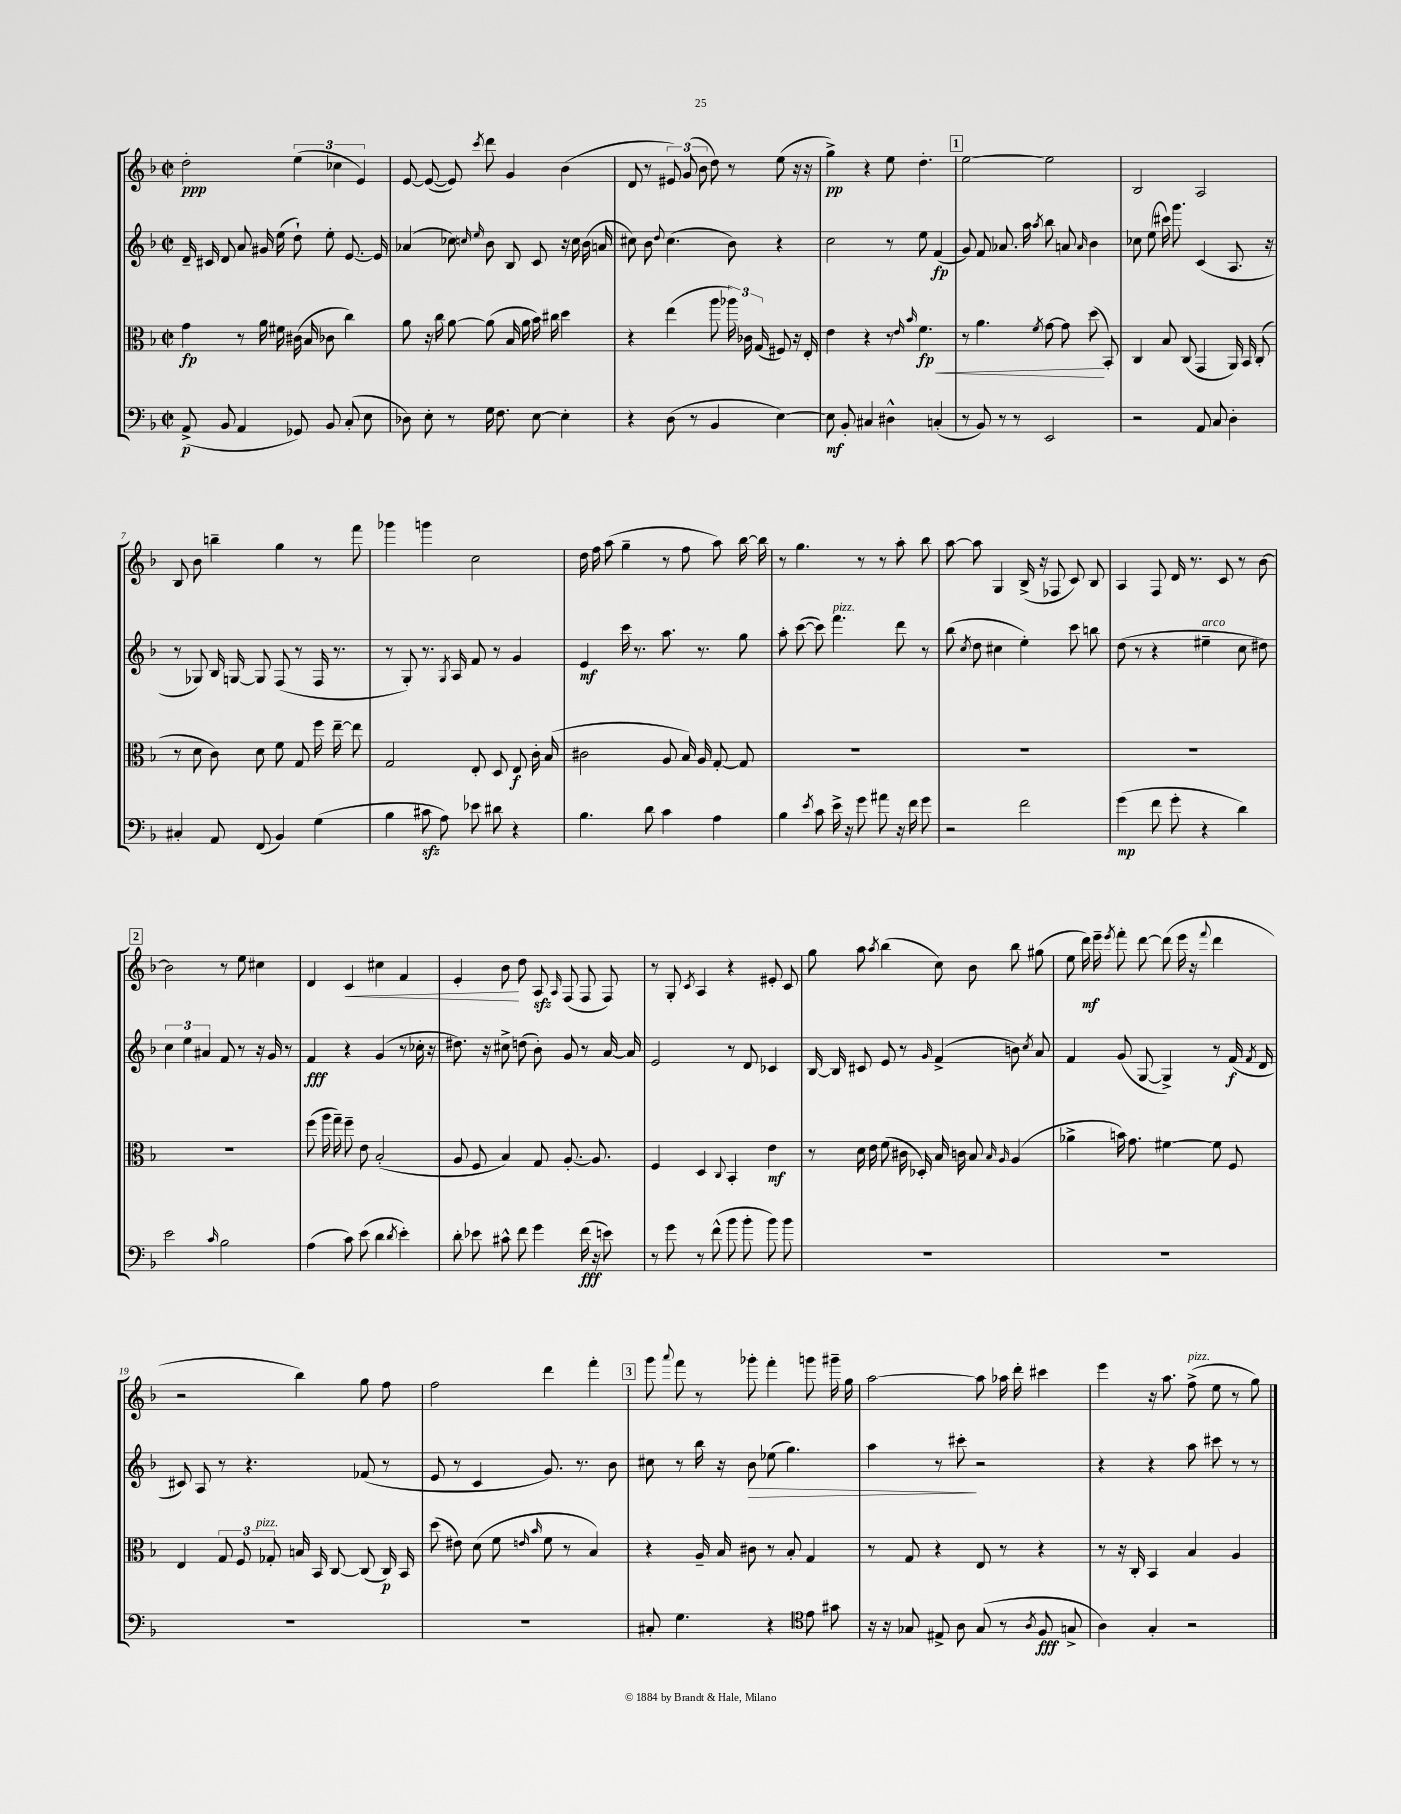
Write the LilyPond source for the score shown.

<<
\new StaffGroup <<
\new Staff = "s0" {
    \clef treble \key f \major \defaultTimeSignature \time 2/2
    \autoBeamOff d''2-.\ppp \tuplet 3/2 { e''4( ces''4 e'4) } |
    e'8~ e'8~( e'8) \acciaccatura { c'''8 } d'''8 g'4 bes'4( |
    d'8 r8 \tuplet 3/2 { eis'8) g'8( bes'8 } d''8) r8 e''8( r16 r16 |
    g''4->\pp) r4 e''8 d''4.-. |
    \mark \markup { \box "1" } e''2~ e''2 |
    bes2 a2 |
    bes8 bes'8 b''4-- g''4 r8 f'''8 |
    ges'''4 g'''4 c''2 |
    d''16 f''16 a''8( g''4-- r8 f''8 a''8) bes''16~ bes''16 |
    r8 g''4. r8 r8 a''8-. bes''8 |
    a''8~ a''8 g4 bes16->( r16 fes8 c'8) bes8 |
    a4 f8 d'16 r8. c'8 r8 bes'8~ |
    \mark \markup { \box "2" } bes'2 r8 e''8 cis''4 |
    d'4 c'4\< cis''4 f'4 |
    e'4-. bes'8\! d''8 a8\sfz \grace { a16 } f8( f8 f8) |
    r8 g8-. \acciaccatura { c'8 } a4 r4 eis'8-. c'8 |
    g''8 a''8 \acciaccatura { a''8 } bes''4( c''8) bes'8 bes''8 gis''8( |
    e''8 d'''16\mf) e'''16-- \acciaccatura { e'''8 } f'''8-. d'''8~ d'''8( e'''16 r16 \appoggiatura { f'''8 } d'''4 |
    r2 bes''4) g''8 f''8 |
    f''2 d'''4 f'''4-. |
    \mark \markup { \box "3" } g'''8 \appoggiatura { a'''8 } f'''8 r8 ges'''8-. f'''4-. g'''8 gis'''16-- g''16 |
    a''2~ a''8 aes''16 d'''16-. cis'''4 |
    e'''4 r16 a''8. f''8->^\markup { \italic "pizz." }( e''8 r8 g''8) \bar "|." |
}
\new Staff = "s1" {
    \clef treble \key f \major \defaultTimeSignature \time 2/2
    \autoBeamOff d'16-- cis'16 d'8 a'8 gis'16 e''16( d''8-!) e''8-. e'8.~ e'16 |
    aes'4( ces''8) \grace { c''16 e''16 } bes'8 bes8 c'8 r16 c''16 bes'16( a'16 |
    cis''8) bes'8 \appoggiatura { d''8 } cis''4.( bes'8) r4 |
    c''2 r8 e''8 f'4\fp( |
    \mark \markup { \box "1" } g'8) f'8 aes'8. a''16 \acciaccatura { a''8 } bes''8 a'8 \grace { a'16 } bes'4 |
    ces''8 e''8( cis'''16) g'''8. c'4( a8. r16 |
    r8 ges8) bes16 g16~ g8 f8( r8 f16 r8. |
    r8 g8-.) r8. \acciaccatura { g8 } a16 f'8 r8 g'4 |
    e'4\mf c'''16 r8. a''8. r8. g''8 |
    a''8-. c'''8~( c'''8) f'''4.^\markup { \italic "pizz." } d'''8 r8 |
    bes''8( \acciaccatura { c''8 } d''8 cis''4 e''4-.) c'''8 b''8 |
    d''8( r8 r4 eis''4--^\markup { \italic "arco" } c''8 dis''8) |
    \mark \markup { \box "2" } \tuplet 3/2 { c''4 e''4 ais'4 } f'8 r8 r16 g'16 r8 |
    f'4\fff r4 g'4( r8 ces''16-. r16 |
    dis''8.) r16 cis''8-> d''8( bes'8-.) g'8 r8 a'16~ a'16 |
    e'2 r8 d'8 ces'4 |
    bes16~ bes16 cis'8 e'8 r8 \grace { g'16 } f'4->( b'8) \acciaccatura { c''8 } a'8 |
    f'4 g'8( g8~ g4->) r8 f'16\f( \acciaccatura { f'8 } d'16 |
    cis'8) a8 r8 r4. fes'8( r8 |
    e'8 r8 c'4 g'8.) r8. bes'8 |
    \mark \markup { \box "3" } cis''8 r8 bes''16 r16 bes'8\> ees''8( g''4.) |
    a''4 r8 cis'''8-.\! r2 |
    r4 r4 a''8 cis'''8 r8 r8 \bar "|." |
}
\new Staff = "s2" {
    \clef alto \key f \major \defaultTimeSignature \time 2/2
    \autoBeamOff g'4\fp r8 a'16 fis'16 cis'16( bes16 ces'8 c''4) |
    a'8 r16 c''16 a'8~ a'8( bes16 a'16 bes'16) cis''16 d''4 |
    r4 e''4( a''8 \tuplet 3/2 { aes''16) ces'16 g16( } fis8) r16 e16-. |
    e'4 r4 r8 \grace { e'16 bes'16 } f'4.\fp\< |
    \mark \markup { \box "1" } r8 a'4. \acciaccatura { f'8 } g'8~ g'8 d''8\!( bes,8-.) |
    c4 bes8 c8( g,4 a,16) bes,16 c8-.( |
    r8 d'8 c'8) d'8 f'8 g8 f''16 e''16~-- e''8 |
    g2 e8-. d8 e8\f c'16-. bes16( |
    cis'2 a8 bes16) a16 g8~-. g8 |
    R1 |
    R1 |
    R1 |
    \mark \markup { \box "2" } R1 |
    f''8( a''16 g''16--) f''8-- e'8 bes2-.( |
    a8 f8 bes4) g8 a8.~-. a8. |
    f4 d4 \appoggiatura { c8 } bes,4-. e'4\mf |
    r8 d'16 e'16 f'8( cis'16 des16-.) bes16 c'16 bes8 \grace { bes16 a16 } a4( |
    aes'4-> b'16) g'8. fis'4~ fis'8 f8 |
    e4 \tuplet 3/2 { g8 f8 ges8-.^\markup { \italic "pizz." } } b16 bes,16 c8~ c8( c16\p) bes,16 |
    d''8( eis'8) d'8( f'8 \grace { e'16 bes'16 } f'8 r8 bes4) |
    \mark \markup { \box "3" } r4 a16-- bes16 cis'8 r8 bes8-. g4 |
    r8 g8 r4 e8 r8 r4 |
    r8 r16 c16-. bes,4 bes4 a4 \bar "|." |
}
\new Staff = "s3" {
    \clef bass \key f \major \defaultTimeSignature \time 2/2
    \autoBeamOff a,8->\p( bes,8 a,4 ges,8) bes,8 c8-.( e8 |
    des8) e8-. r8 g16 f8. e8~ e4-. |
    r4 d8( r8 bes,4 e4~) |
    e8\mf bes,8-. cis4 dis4-^ c4-.( |
    \mark \markup { \box "1" } r8 bes,8) r8 r8 e,2 |
    r2 a,8 c8 d4-. |
    cis4-. a,8 f,8( bes,4) g4( |
    bes4 cis'8\sfz a8) ees'8 dis'8 r4 |
    bes4. d'8 c'4 a4 |
    bes4 \acciaccatura { e'8 } c'8 e'16-> r16 g'8 ais'8 r16 f'16 g'8 |
    r2 f'2 |
    g'4\mp( f'8 g'8-. r4 d'4) |
    \mark \markup { \box "2" } e'2 \grace { c'16 } bes2 |
    a4( c'8) e'8( d'4 \acciaccatura { d'8 } e'4-.) |
    d'8-. ees'8 cis'8-^ f'8 g'4 f'16\fff( r16 e'8) |
    r8 g'8 r8 f'8-^( bes'8 bes'8-. bes'8) bes'8 |
    R1 |
    R1 |
    R1 |
    R1 |
    \mark \markup { \box "3" } cis8-. g4. r4 \clef tenor e'8 gis'8 |
    r16 r16 ges8 eis8-> a8 ges8( r8 \acciaccatura { a8 } f8\fff g8-> |
    a4) g4-. r2 \bar "|." |
}
>>
>>
